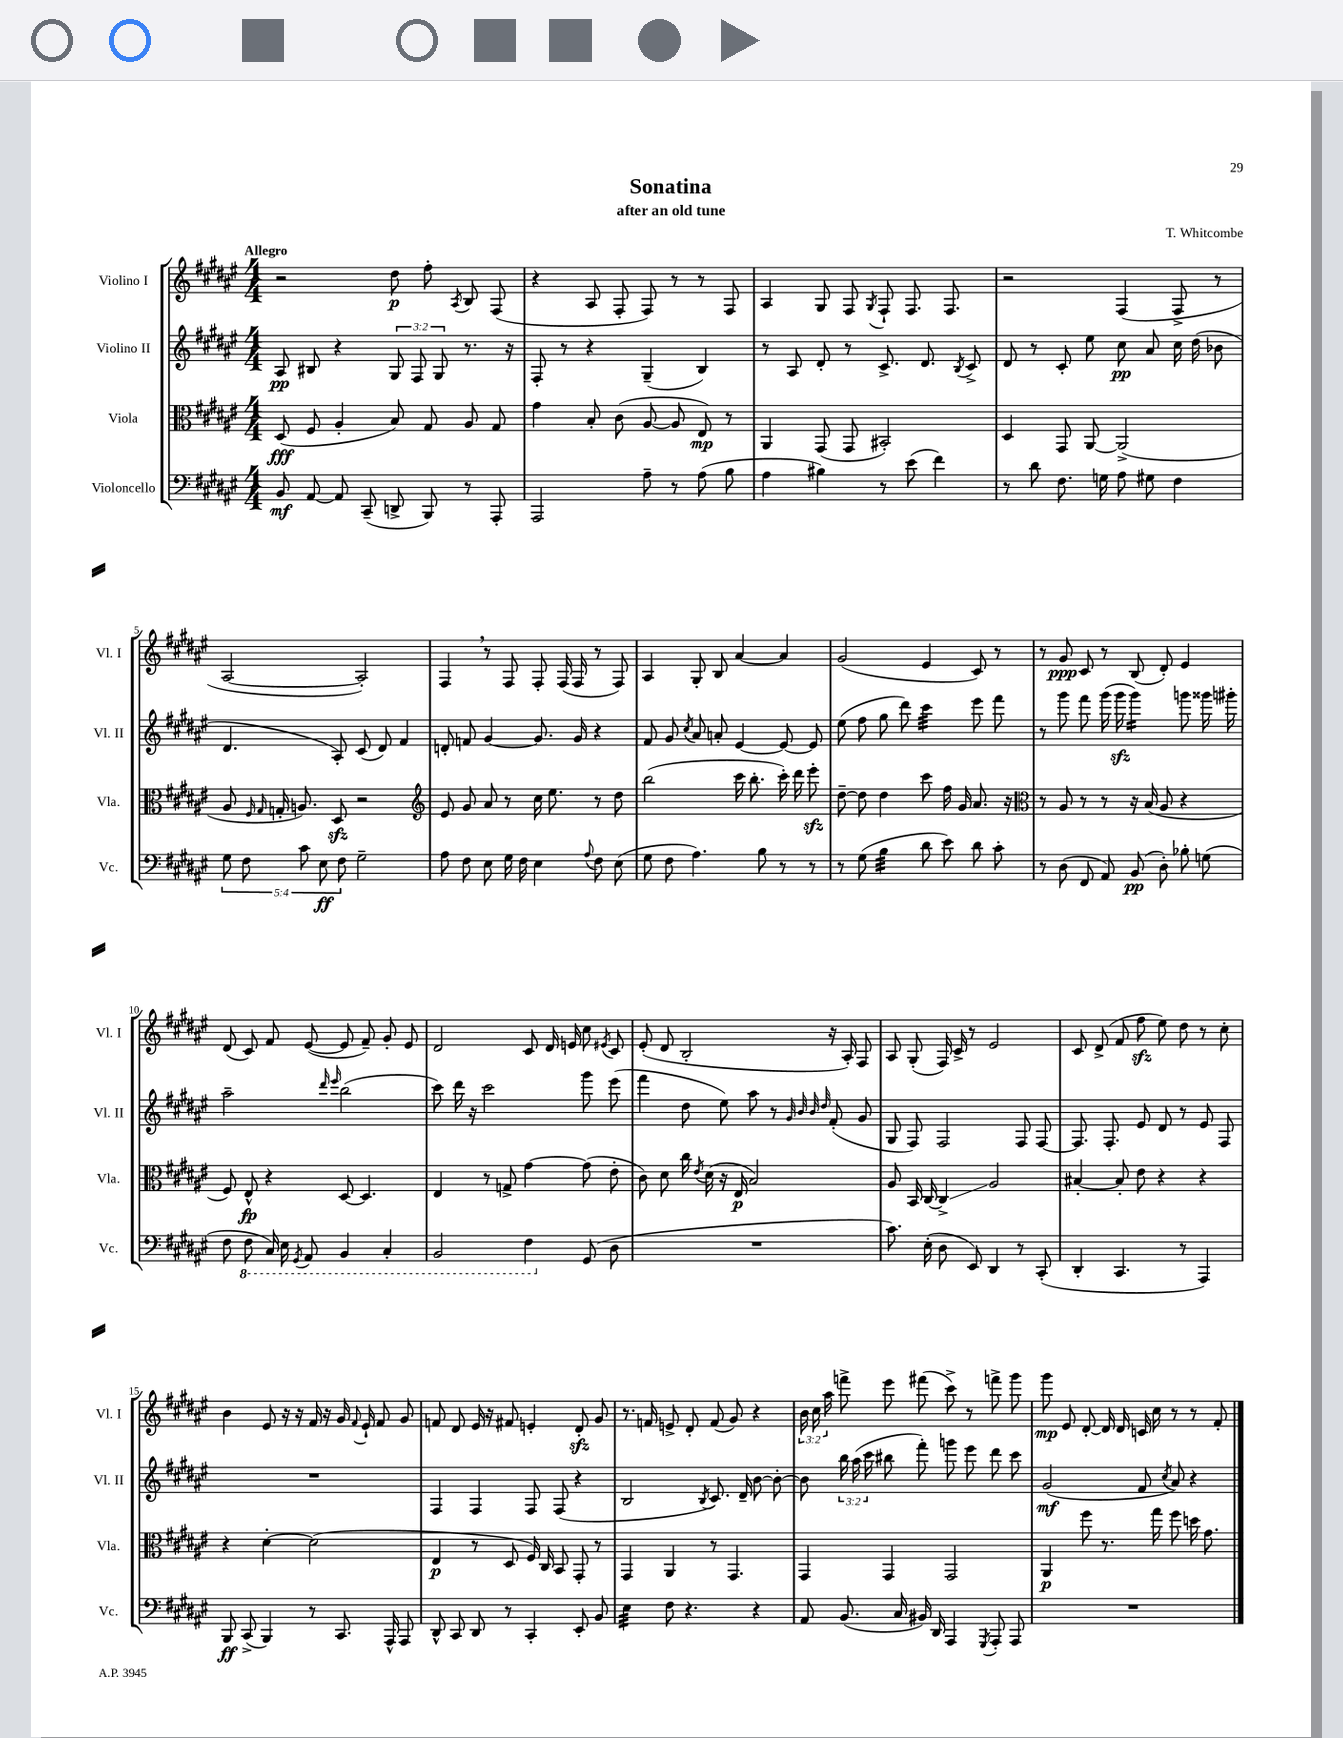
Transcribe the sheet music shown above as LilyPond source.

\header { title = "Sonatina" composer = "T. Whitcombe" subtitle = "after an old tune" }
<<
\new StaffGroup <<
\new Staff = "s0" \with { instrumentName = "Violino I" shortInstrumentName = "Vl. I" } {
    \clef treble \key fis \major \numericTimeSignature \time 4/4 \override Staff.TupletNumber.text = #tuplet-number::calc-fraction-text \tempo "Allegro"
    \autoBeamOff r2 dis''8\p fis''8-. \acciaccatura { ais8 } b8 fis8( |
    r4 ais8 fis8-. fis8) r8 r8 fis8 |
    ais4 gis8 fis8 \acciaccatura { gis8 } fis8-! fis8. fis8. |
    r2 fis4( fis8-> r8 |
    ais2~ ais2-.) |
    fis4 \breathe r8 fis8 fis8-. fis16( fis16 r8 fis8) |
    ais4 gis8-. b8 ais'4~ ais'4 |
    gis'2( eis'4 cis'8) r8 |
    r8 gis'8\ppp cis'8 r8 b8( dis'8-.) eis'4 |
    dis'8( cis'8) fis'8 eis'8~( eis'8 fis'8--) gis'8-. eis'8 |
    dis'2 cis'8 dis'16 e'16 cis''8 \acciaccatura { eis'8 } cis'8 |
    eis'8-.( dis'8 b2-. r16 ais16-.) fis8 |
    ais8 gis8-.( fis16) cis'16-> r8 eis'2 |
    cis'8 dis'8->( fis'8 fis''8\sfz eis''8) dis''8 r8 cis''8-. |
    b'4 eis'8 r16 r16 fis'16 r16 gis'16 \appoggiatura { fis'8 } eis'16-! fis'8 gis'8 |
    f'8 dis'8 eis'16 r16 fis'8 e'4-. dis'8-.\sfz gis'8 |
    r8. f'16 e'8-> dis'8-. f'8( gis'8) r4 |
    \tuplet 3/2 { b'16 cis''16 ais''16 } f'''8-> eis'''8 fis'''8( cis'''8->) r8 f'''8-> gis'''8 |
    gis'''8\mp eis'8 dis'8~-. dis'16 dis'16 c'16 cis''16 r8 r8 fis'8-. \bar "|." |
}
\new Staff = "s1" \with { instrumentName = "Violino II" shortInstrumentName = "Vl. II" } {
    \clef treble \key fis \major \numericTimeSignature \time 4/4 \override Staff.TupletNumber.text = #tuplet-number::calc-fraction-text
    \autoBeamOff ais8\pp bis8 r4 \tuplet 3/2 { gis8 fis8 gis8 } r8. r16 |
    fis8-. r8 r4 gis4--( b4) |
    r8 ais8 dis'8-. r8 cis'8.-> dis'8. \acciaccatura { b8 } cis'8-> |
    dis'8 r8 cis'8-. eis''8 cis''8\pp ais'8 cis''16 dis''16( bes'8 |
    dis'4. ais8-.) cis'8( dis'8) fis'4 |
    d'8-. f'8 gis'4~ gis'8. gis'16 r4 |
    fis'8 gis'8 \acciaccatura { cis''8 } ais'8 a'8-. eis'4~ eis'8~ eis'8 |
    eis''8( fis''8 gis''8 dis'''8) cis'''4:32 eis'''8 fis'''8 |
    r8 gis'''8 fis'''8 gis'''16( gis'''16\sfz gis'''4:16) g'''8 gisis'''16 gis'''16-. |
    ais''2-- \grace { dis'''16 eis'''16 } b''2( |
    cis'''8) dis'''16 r16 cis'''2 gis'''8 eis'''8( |
    fis'''4 dis''8 eis''8) ais''8 r8 \grace { gis'32 b'32 b'32 dis''32 } fis'8-.( gis'8 |
    gis8 fis8) fis2 fis8 fis8~ |
    fis8. fis8.-. eis'8 dis'8 r8 eis'8 fis8 |
    R1 |
    fis4 fis4 fis8 fis8( r4 |
    b2 \acciaccatura { b8 } cis'8.) dis'16-- b'8~ b'8~-. |
    b'8 \tuplet 3/2 { b''16 ais''16( cis'''16 } bis''8 fis'''8-.) g'''8 eis'''8 dis'''8 cis'''8 |
    gis'2\mf( fis'8 \acciaccatura { cis''8 } ais'8) r4 \bar "|." |
}
\new Staff = "s2" \with { instrumentName = "Viola" shortInstrumentName = "Vla." } {
    \clef alto \key fis \major \numericTimeSignature \time 4/4
    \autoBeamOff dis8\fff( fis8 ais4-. b8) gis8 ais8 gis8 |
    gis'4 b8-. cis'8( ais8~ ais8 eis8\mp) r8 |
    ais,4 gis,8( gis,8 bis,2-.) |
    dis4 gis,8 ais,8~ ais,2->( |
    ais8 \grace { fis16 gis16 } g16-. a8.) dis8\sfz r2 |
    \clef treble eis'8 gis'8 ais'8 r8 cis''16 eis''8. r8 dis''8 |
    b''2( cis'''16 b''8.-. cis'''16-.) dis'''16 eis'''8-.\sfz |
    dis''8~-- dis''8 dis''4 cis'''8 fis''16 gis'16 ais'8. r16 |
    \clef alto r8 ais8 r8 r8 r16 b16( ais8 r4 |
    fis8) eis8-^\fp r4 dis8~ dis4. |
    eis4 r8 g8-> gis'4~ gis'8( eis'8-. |
    cis'8) dis'8 cis''16 \acciaccatura { eis'8 } dis'16( r16 eis16\p b2) |
    ais8 b,16 cis16~ cis4->\glissando ais2 |
    bis4~-. bis8-. eis'8 r4 r4 |
    r4 dis'4~-. dis'2( |
    eis4\p r8 dis8 fis16) cis16 b,8 gis,8-. r8 |
    gis,4 ais,4 r8 gis,4. |
    gis,4 gis,4 gis,2 |
    ais,4\p fis''8 r8. gis''16 fis''8 d''16 gis'8. \bar "|." |
}
\new Staff = "s3" \with { instrumentName = "Violoncello" shortInstrumentName = "Vc." } {
    \clef bass \key fis \major \numericTimeSignature \time 4/4 \override Staff.TupletNumber.text = #tuplet-number::calc-fraction-text
    \autoBeamOff b,8\mf ais,8~ ais,8 cis,8--( d,8-> b,,8) r8 ais,,8-. |
    ais,,2 ais8-- r8 ais8( b8 |
    ais4 bis4) r8 eis'8( fis'4) |
    r8 dis'8 fis8. g16 ais8 gis8 fis4 |
    \tuplet 5/4 { gis8 fis8 cis'8 eis8\ff fis8 } gis2-- |
    ais8 fis8 eis8 gis16 fis16 eis4 \appoggiatura { ais8 } fis8 eis8( |
    gis8 fis8 ais4.) b8 r8 r8 |
    r8 gis8( b4:32 dis'8 eis'8) dis'8 cis'8-. |
    r8 dis8( fis,8 ais,8) b,8\pp( dis8-.) bes8-. g8( |
    fis8 \ottava #-1 fis,8 cis,16) eis,16 \acciaccatura { gis,,8 } ais,,8 b,,4 cis,4-. |
    b,,2 fis,4 \ottava #0 gis,8( dis8 |
    R1 |
    cis'8.) eis16-.( dis8 eis,8) dis,4 r8 cis,8-.( |
    dis,4-. cis,4. r8 ais,,4) |
    b,,8\ff cis,8->( b,,4) r8 cis,8. ais,,16-^ ais,,8 |
    dis,8-^ cis,8 dis,8 r8 cis,4-. eis,8-. b,8 |
    eis4:32 fis8 r4. r4 |
    ais,8 b,8.( cis16 bis,16) dis,16 ais,,4 \acciaccatura { gis,,8 } ais,,8-. ais,,8 |
    R1 \bar "|." |
}
>>
>>
